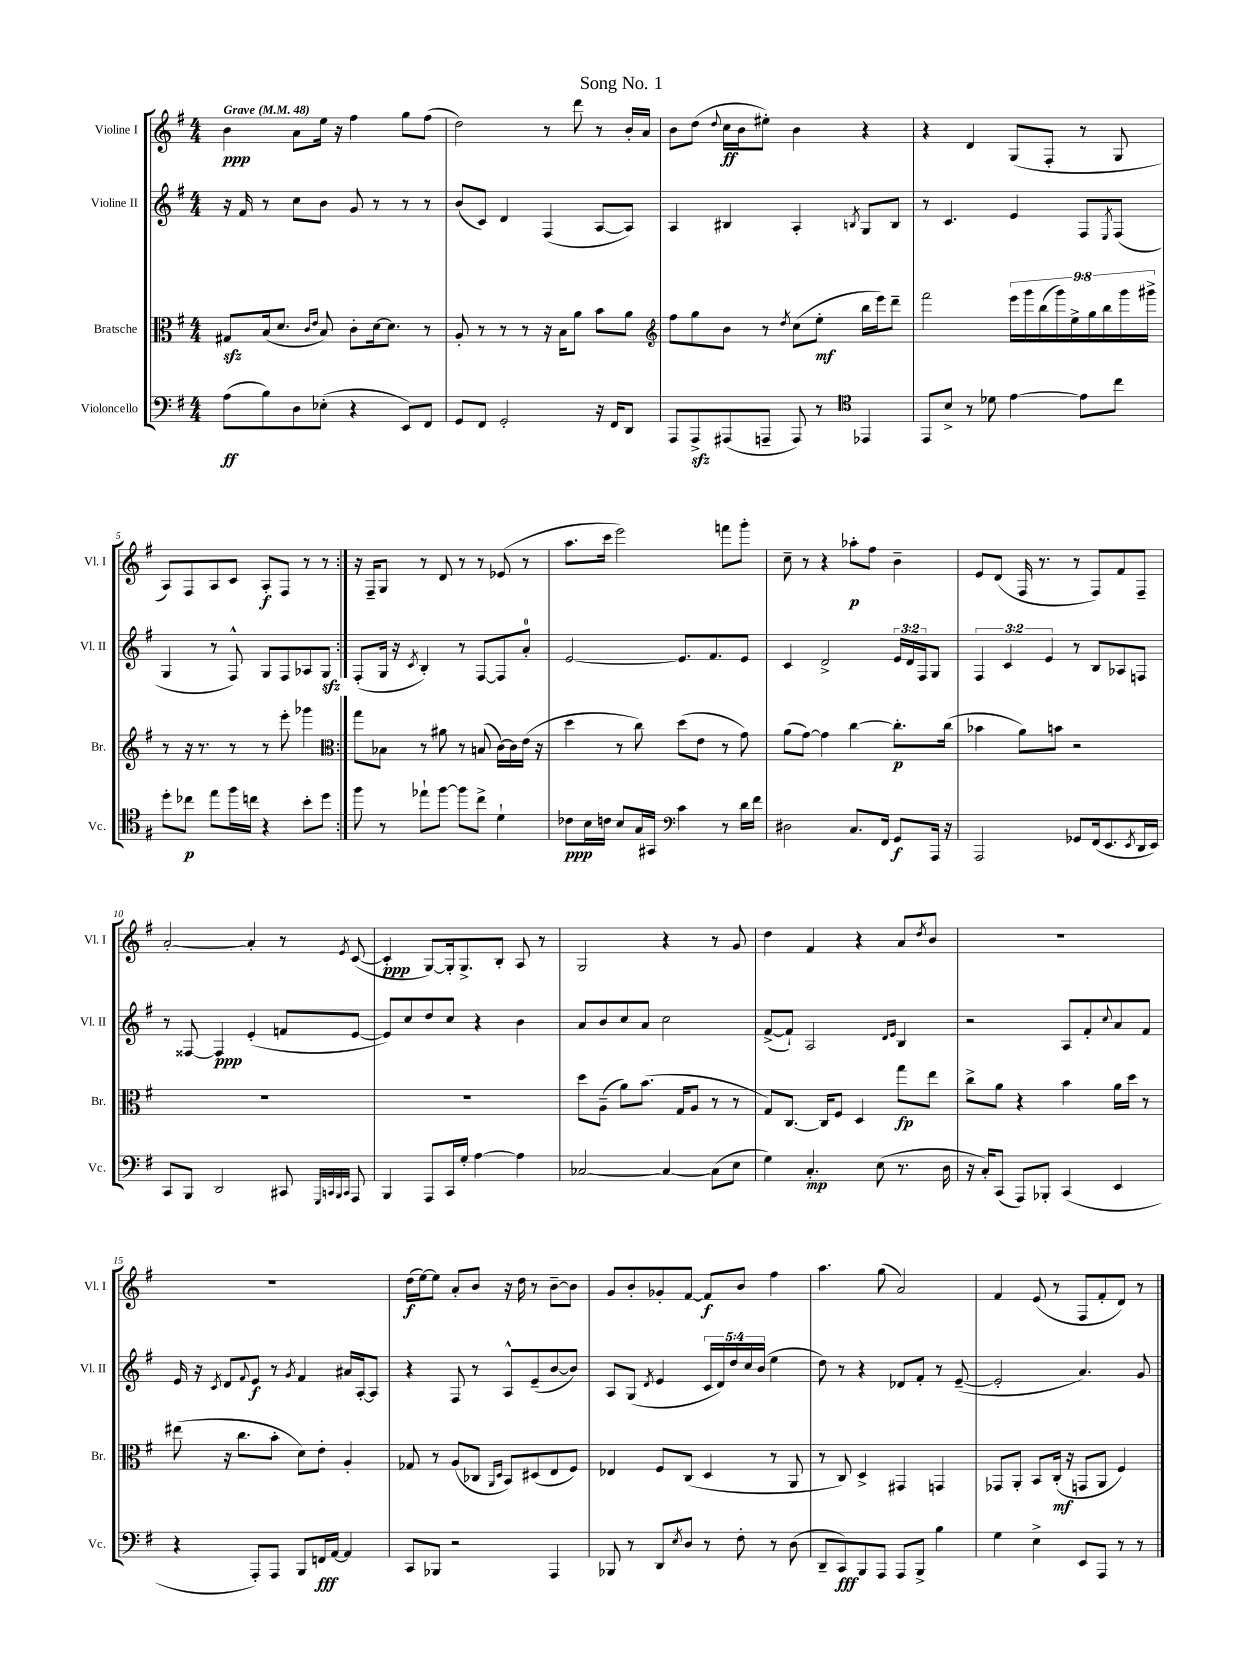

**kern	**dynam	**kern	**dynam	**kern	**dynam	**kern	**dynam
*part4	*part4	*part3	*part3	*part2	*part2	*part1	*part1
*staff4	*staff4	*staff3	*staff3	*staff2	*staff2	*staff1	*staff1
*I"Violoncello	*	*I"Bratsche	*	*I"Violine II	*	*I"Violine I	*
*I'Vc.	*	*I'Br.	*	*I'Vl. II	*	*I'Vl. I	*
*clefF4	*	*clefC3	*	*clefG2	*	*clefG2	*
*k[f#]	*	*k[f#]	*	*k[f#]	*	*k[f#]	*
*M4/4	*	*M4/4	*	*M4/4	*	*M4/4	*
*MM48	*	*MM48	*	*MM48	*	*MM48	*
=1	=1	=1	=1	=1	=1	=1	=1
!	!	!	!	!	!	!LO:TX:a:B:t=Grave	!
(8A\L	ff	8G#Xzz/L	.	16r	.	4b\	ppp
.	.	.	.	16f#/	.	.	.
8B\)	.	(16B/k	.	8r	.	.	.
.	.	8.d/J	.	.	.	.	.
8D\	.	.	.	8cc\L	.	8a\L	.
.	.	16qqc/LL	.	.	.	.	.
.	.	16qqe/JJ	.	.	.	.	.
(8E-X'\J	.	8B/)	.	8b\J	.	16ee\Jk	.
.	.	.	.	.	.	16r	.
4r	.	8c'\L	.	8g/	.	4ff#\	.
.	.	[16d\k	.	8r	.	.	.
.	.	8.d\J]	.	.	.	.	.
8EE/L)	.	.	.	8r	.	8gg\L	.
8FF#/J	.	8r	.	8r	.	(8ff#\J	.
=2	=2	=2	=2	=2	=2	=2	=2
8GG/L	.	8A'/	.	(8b/L	.	2dd\)	.
8FF#/J	.	8r	.	8c/J)	.	.	.
2GG'/	.	8r	.	4d/	.	.	.
.	.	8r	.	.	.	.	.
.	.	16r	.	(4F#/	.	8r	.
.	.	16B\KL	.	.	.	.	.
.	.	8a\J	.	.	.	8ddd\	.
16r	.	8b\L	.	[8A/L	.	8r	.
16FF#/KL	.	.	.	.	.	.	.
8DD/J	.	8a\J	.	8A/J])	.	16b'/LL	.
.	.	.	.	.	.	16a/JJ	.
=3	=3	=3	=3	=3	=3	=3	=3
*	*	*clefG2	*	*	*	*	*
8AAA/L	.	8ff#\L	.	4A/	.	8b\L	.
8AAAzz^/	.	8gg\	.	.	.	(8dd\J	.
.	.	.	.	.	.	8qqdd/	.
(8AAA#X/	.	8b\J	.	4B#X/	.	16cc\LL	ff
.	.	.	.	.	.	16b\J	.
8AAAn~/J	.	8r	.	.	.	8ee#X'\J)	.
.	.	8qdd/	.	.	.	.	.
8AAA/)	.	(8cc\L	.	4A'/	.	4b\	.
8r	.	8ee'\J	mf	.	.	.	.
*clefC4	*	*	*	*	*	*	*
.	.	.	.	8qBn/	.	.	.
4EE-X/	.	16bb\LL	.	8G/L	.	4r	.
.	.	16eee\J)	.	.	.	.	.
.	.	8ddd~\J	.	8B/J	.	.	.
=4	=4	=4	=4	=4	=4	=4	=4
8EE/L	.	2fff#\	.	8r	.	4r	.
8B^/J	.	.	.	4.c/	.	.	.
8r	.	.	.	.	.	4d/	.
8d-X\	.	.	.	.	.	.	.
[4e\	.	18eee\LL	.	4e/	.	(8G/L	.
.	.	18ggg\	.	.	.	.	.
.	.	(18bb\	.	.	.	.	.
.	.	.	.	.	.	8F#'/J	.
.	.	18ggg\)	.	.	.	.	.
.	.	18ee^\	.	.	.	.	.
8e\L]	.	.	.	8F#/L	.	8r	.
.	.	18gg\	.	.	.	.	.
.	.	18bb\	.	.	.	.	.
.	.	.	.	8qE/	.	.	.
8cc\J	.	.	.	(8F#/J	.	8G/	.
.	.	18ggg\	.	.	.	.	.
.	.	18ggg#X^\JJ	.	.	.	.	.
!!LO:LB:g=z
=5	=5	=5	=5	=5	=5	=5	=5
8dd'\L	.	8r	.	4G/	.	8A/L)	.
8cc-X\J	p	16r	.	.	.	8F#/	.
.	.	8.r	.	.	.	.	.
8ee\L	.	.	.	8r	.	8A/	.
16ff#\L	.	8r	.	8F#^^/)	.	8c/J	.
16ccn\JJ	.	.	.	.	.	.	.
4r	.	8r	.	8G/L	.	8A'/L	f
.	.	8eee'\	.	8F#/	.	8F#/J	.
8b'\L	.	4ggg-X\	.	8A-X/	.	8r	.
8dd\J	.	.	.	8Gzz/J	.	8r	.
=6:|!	=6:|!	=6:|!	=6:|!	=6:|!	=6:|!	=6:|!	=6:|!
*	*	*clefC3	*	*	*	*	*
8ff#\	.	8gg\L	.	(8F#'/L	.	16r	.
.	.	.	.	.	.	16F#~/KL	.
8r	.	8B-X\J	.	16G/Jk	.	8G/J	.
.	.	.	.	16r	.	.	.
.	.	.	.	8qc/	.	.	.
8ee-X`\L	.	8r	.	4B'/)	.	8r	.
[8ff#\J	.	8a#X\	.	.	.	8d/	.
8ff#\L]	.	8r	.	8r	.	8r	.
8cc^\J	.	(8Bn/	.	[8F#/L	.	8r	.
4d`\	.	[16c\LL)	.	8F#/]	.	(8e-X/	.
.	.	16c\]	.	.	.	.	.
.	.	(16e\JJ	.	8a'/J	.	8r	.
.	.	16r	.	.	.	.	.
=7	=7	=7	=7	=7	=7	=7	=7
8c-X\L	ppp	4dd\	.	[2e/	.	8.aa\L	.
16B\L	.	.	.	.	.	.	.
16cn\JJ	.	.	.	.	.	16ccc\Jk	.
8B/L	.	8r	.	.	.	2eee\)	.
16G/L	.	8cc\)	.	.	.	.	.
16GG#X/JJ	.	.	.	.	.	.	.
*clefF4	*	*	*	*	*	*	*
4c\	.	(8dd\L	.	8.e/L]	.	.	.
.	.	8e\J	.	.	.	.	.
.	.	.	.	8.f#/	.	.	.
8r	.	8r	.	.	.	8fffn\L	.
16d\LL	.	8g\)	.	8e/J	.	8ggg'\J	.
16f#\JJ	.	.	.	.	.	.	.
=8	=8	=8	=8	=8	=8	=8	=8
2D#X\	.	(8a\L	.	4c/	.	8cc~\	.
.	.	[8g\J)	.	.	.	8r	.
.	.	4g\]	.	2d^/	.	4r	.
8.C/L	.	[4cc\	.	.	.	8aa-X'\L	p
.	.	.	.	.	.	8ff#\J	.
16FF#/Jk	.	.	.	.	.	.	.
8GG/L	f	8.cc'\L]	p	24e/LL	.	4b~\	.
.	.	.	.	24d/	.	.	.
.	.	.	.	24F#/J	.	.	.
16AAA/Jk	.	.	.	8G/J	.	.	.
16r	.	(16cc\Jk	.	.	.	.	.
=9	=9	=9	=9	=9	=9	=9	=9
2AAA/	.	4b-X\	.	6F#/	.	8e/L	.
.	.	.	.	.	.	(8d/J	.
.	.	.	.	6c/	.	.	.
.	.	8a\L)	.	.	.	16F#/	.
.	.	.	.	.	.	8.r	.
.	.	.	.	6e/	.	.	.
.	.	8bn\J	.	.	.	.	.
8GG-X/L	.	2r	.	8r	.	8r	.
(16FF#/k	.	.	.	8B/L	.	8F#/L)	.
8.EE/	.	.	.	.	.	.	.
.	.	.	.	8A-X/	.	8f#/	.
8qEE/	.	.	.	.	.	.	.
16DD/L	.	.	.	8Fn/J	.	8F#~/J	.
16EE/JJ)	.	.	.	.	.	.	.
!!LO:LB:g=z
=10	=10	=10	=10	=10	=10	=10	=10
8CC/L	.	1r	.	8r	.	[2a'/	.
8BBB/J	.	.	.	[8F##X/	.	.	.
2DD/	.	.	.	4F##/]	ppp	.	.
.	.	.	.	(4e'/	.	4a'/]	.
8CC#X/	.	.	.	8fn/L	.	8r	.
32qqGGG/LLL	.	.	.	.	.	.	.
32qqCCn/	.	.	.	.	.	.	.
32qqBBB/	.	.	.	.	.	.	.
32qqCC/JJJ	.	.	.	.	.	8qe/	.
8AAA/	.	.	.	[8e/J	.	([8c/	.
=11	=11	=11	=11	=11	=11	=11	=11
4BBB/	.	1r	.	8e/L])	.	4c'/]	ppp
.	.	.	.	8cc/	.	.	.
8AAA/L	.	.	.	8dd/	.	[8G/L)	.
16CC/L	.	.	.	8cc/J	.	16G'/k]	.
16G'/JJ	.	.	.	.	.	8.G^/	.
[4A\	.	.	.	4r	.	.	.
.	.	.	.	.	.	8B'/J	.
4A\]	.	.	.	4b\	.	8A/	.
.	.	.	.	.	.	8r	.
=12	=12	=12	=12	=12	=12	=12	=12
[2C-X/	.	8dd\L	.	8a/L	.	2G/	.
.	.	(8A~\J	.	8b/	.	.	.
.	.	8a\L)	.	8cc/	.	.	.
.	.	(8.b\J	.	8a/J	.	.	.
4C-/_	.	.	.	2cc\	.	4r	.
.	.	16G/KL	.	.	.	.	.
.	.	8A/J	.	.	.	.	.
(8C-\L]	.	8r	.	.	.	8r	.
8E\J	.	8r	.	.	.	8g/	.
=13	=13	=13	=13	=13	=13	=13	=13
4G\)	.	8G/L)	.	([8f#^/L	.	4dd\	.
.	.	[8.C/J	.	8f#`/J])	.	.	.
4.C'/	mp	.	.	2A/	.	4f#/	.
.	.	16C/KL]	.	.	.	.	.
.	.	8F#/J	.	.	.	.	.
.	.	4D/	.	.	.	4r	.
(8E\	.	.	.	.	.	.	.
.	.	.	.	16qqd/LL	.	.	.
.	.	.	.	16qqe/JJ	.	.	.
8.r	.	8gg\L	fp	4B/	.	8a/L	.
.	.	.	.	.	.	8qdd/	.
.	.	8ee\J	.	.	.	8b/J	.
16D\	.	.	.	.	.	.	.
=14	=14	=14	=14	=14	=14	=14	=14
16r	.	8cc^\L	.	2r	.	1r	.
16C'/KL)	.	.	.	.	.	.	.
(8CC/J	.	8a\J	.	.	.	.	.
8AAA/L)	.	4r	.	.	.	.	.
8BBB-X'/J	.	.	.	.	.	.	.
(4CC/	.	4b\	.	8A/L	.	.	.
.	.	.	.	8f#'/	.	.	.
.	.	.	.	8qqcc/	.	.	.
4EE/	.	16a\LL	.	8a/	.	.	.
.	.	16dd\JJ	.	.	.	.	.
.	.	8r	.	8f#/J	.	.	.
!!LO:LB:g=z
=15	=15	=15	=15	=15	=15	=15	=15
4r	.	(8ee#X\	.	16e/	.	1r	.
.	.	.	.	16r	.	.	.
.	.	.	.	8qc/	.	.	.
.	.	16r	.	8d/L	.	.	.
.	.	8.cc\L	.	.	.	.	.
.	.	.	.	8qqf#/	.	.	.
8AAA'/L)	.	.	.	8e/J	f	.	.
8AAA/J	.	8b'\J	.	8r	.	.	.
.	.	.	.	8qg/	.	.	.
8BBB/L	.	8d\L)	.	4f#/	.	.	.
16FFn/L	fff	8e'\J	.	.	.	.	.
[16AA/JJ	.	.	.	.	.	.	.
4AA/]	.	4A'/	.	16a#X/LL	.	.	.
.	.	.	.	[16A'/J	.	.	.
.	.	.	.	8A/J]	.	.	.
=16	=16	=16	=16	=16	=16	=16	=16
8CC/L	.	8G-X/	.	4r	.	(16dd\LL	f
.	.	.	.	.	.	[16ee\J)	.
8BBB-X/J	.	8r	.	.	.	8ee\J]	.
2r	.	(8A/L	.	8F#/	.	8a'/L	.
.	.	8C-X/J	.	8r	.	8b/J	.
.	.	16qqAA/LL	.	.	.	.	.
.	.	16qqD/JJ	.	.	.	.	.
.	.	8BB/L)	.	8A^^/L	.	16r	.
.	.	.	.	.	.	16dd\	.
.	.	(8D#X/	.	(8e~/	.	8r	.
4AAA/	.	8E/	.	[8b/	.	[8b~\L	.
.	.	8F#/J)	.	8b/J])	.	8b\J]	.
=17	=17	=17	=17	=17	=17	=17	=17
8BBB-X/	.	4E-X/	.	8A/L	.	8g/L	.
8r	.	.	.	(8G/J	.	8b'/	.
.	.	.	.	8qd/	.	.	.
8DD/L	.	8F#/L	.	4e/	.	8g-X'/	.
8qE/	.	.	.	.	.	.	.
8D/J	.	(8C/J	.	.	.	[8f#/J	.
8r	.	4D/	.	20c/LL	.	8f#/L]	f
.	.	.	.	20d/)	.	.	.
.	.	.	.	20dd/	.	.	.
8F#'\	.	.	.	.	.	8b/J	.
.	.	.	.	20cc/	.	.	.
.	.	.	.	(20b/JJ	.	.	.
8r	.	8r	.	4ee\	.	4ff#\	.
(8D\	.	8AA/	.	.	.	.	.
=18	=18	=18	=18	=18	=18	=18	=18
8DD~/L	.	8r	.	8dd\)	.	4.aa\	.
8CC/)	fff	8C/)	.	8r	.	.	.
8BBB/	.	4D^/	.	4r	.	.	.
8AAA/J	.	.	.	.	.	(8gg\	.
8AAA/L	.	4GG#X/	.	8d-X/L	.	2a/)	.
8BBB^/J	.	.	.	8f#'/J	.	.	.
4B\	.	4GGn/	.	8r	.	.	.
.	.	.	.	([8e~/	.	.	.
=19	=19	=19	=19	=19	=19	=19	=19
4G\	.	8GG-X/L	.	2e'/]	.	4f#/	.
.	.	8AA'/J	.	.	.	.	.
4E^\	.	8BB/L	.	.	.	(8e/	.
.	.	(16C'/Jk	mf	.	.	8r	.
.	.	16r	.	.	.	.	.
8EE/L	.	8GGn/L	.	4.a/)	.	8F#/L	.
8AAA/J	.	8AA/J	.	.	.	8f#'/	.
8r	.	4F#/)	.	.	.	8d/J)	.
8r	.	.	.	8g/	.	8r	.
==	==	==	==	==	==	==	==
*-	*-	*-	*-	*-	*-	*-	*-
